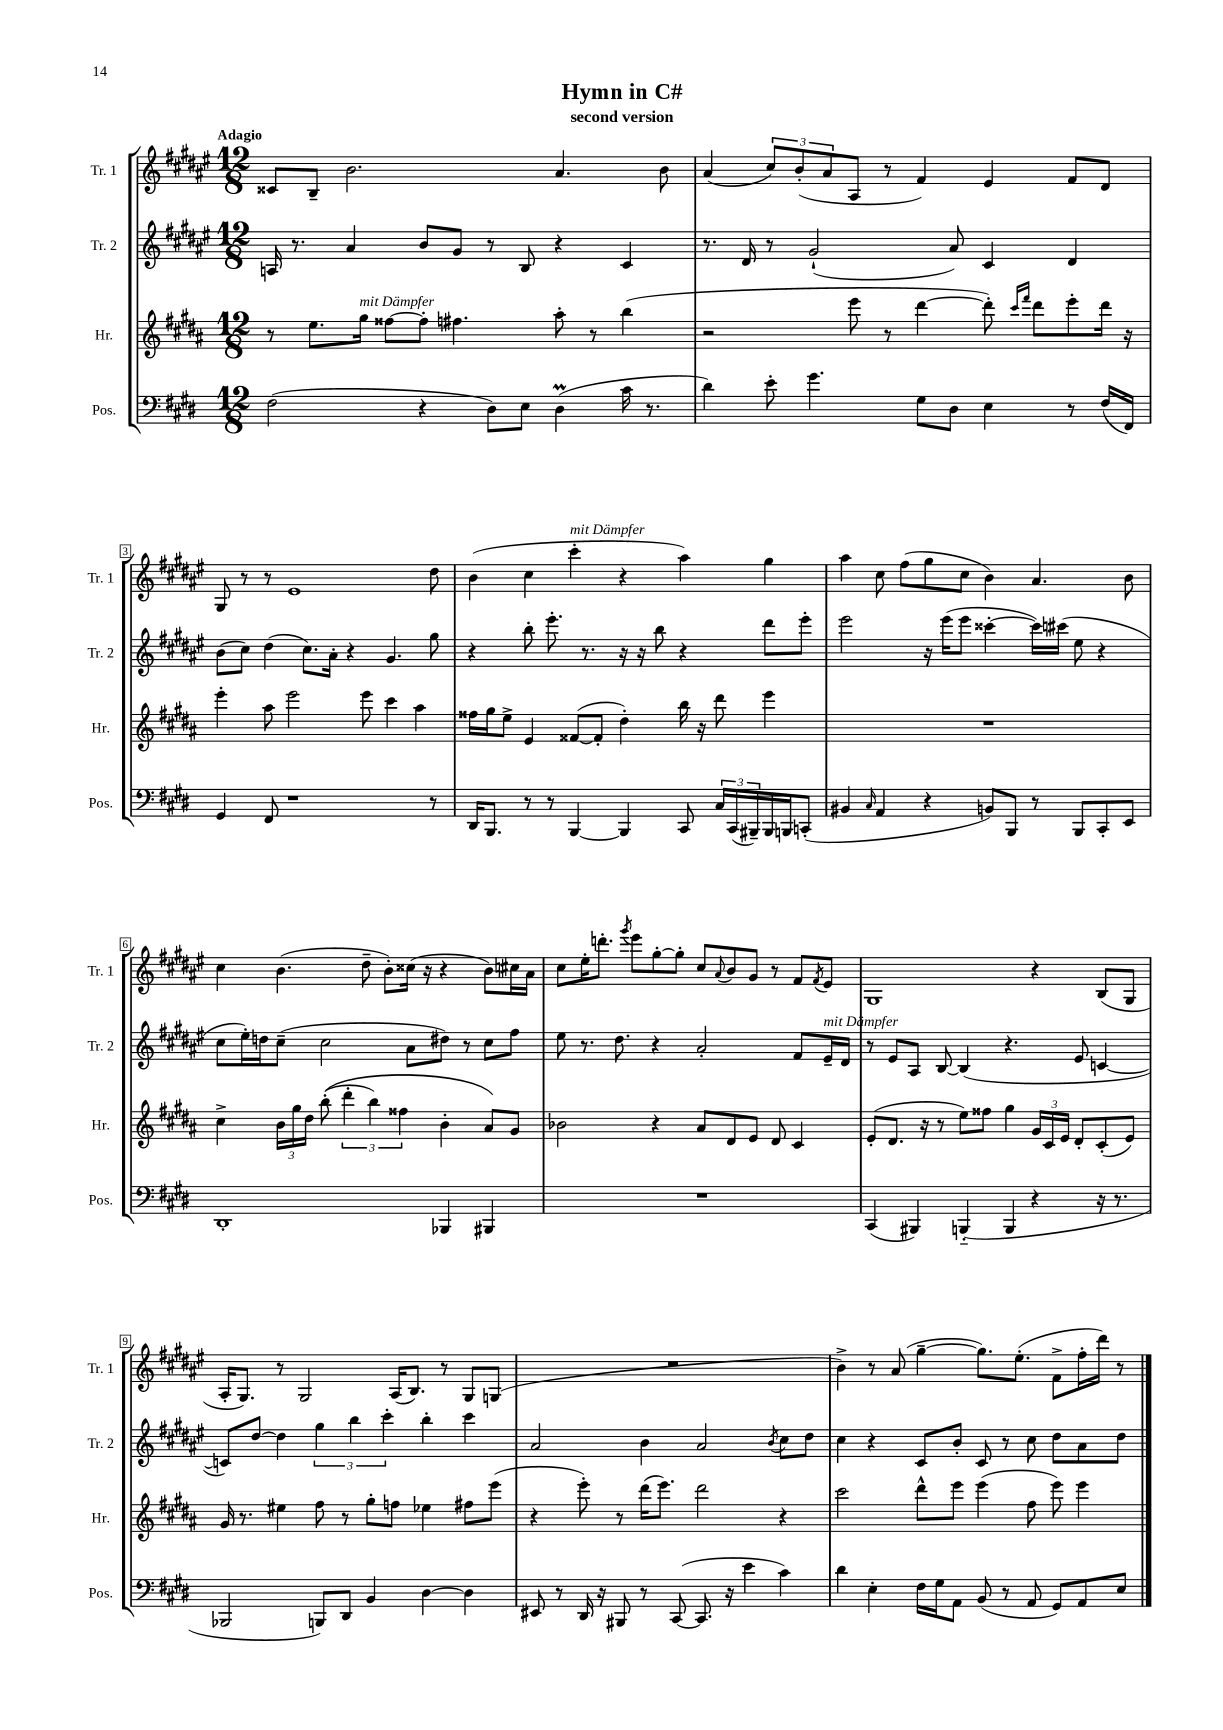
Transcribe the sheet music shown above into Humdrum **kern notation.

**kern	**kern	**kern	**kern
*part4	*part3	*part2	*part1
*staff4	*staff3	*staff2	*staff1
*I"Pos.	*I"Hr.	*I"Tr. 2	*I"Tr. 1
*I'Pos.	*I'Hr.	*I'Tr. 2	*I'Tr. 1
*clefF4	*clefG2	*clefG2	*clefG2
*k[f#c#g#d#]	*k[f#c#g#d#a#]	*k[f#c#g#d#a#e#]	*k[f#c#g#d#a#e#]
*M12/8	*M12/8	*M12/8	*M12/8
=1	=1	=1	=1
!	!	!	!LO:TX:a:B:t=Adagio
(2F#\	8r	16An/	8c##X/L
.	.	8.r	.
.	8.ee\L	.	8B~/J
.	.	4a#/	2.b\
!	!LO:TX:a:i:t=mit Dämpfer	!	!
.	16gg#\Jk	.	.
.	[8ff##X\L	.	.
4r	8ff##'\J]	8b/L	.
.	4.ff#X\	8g#/J	.
8D#\L)	.	8r	.
8E\J	.	8B/	.
(4D#m\	8aa#'\	4r	4.a#/
.	8r	.	.
16c#\	(4bb\	4c#/	.
8.r	.	.	.
.	.	.	8b\
=2	=2	=2	=2
4d#\)	2r	8.r	(4a#/
.	.	16d#/	.
8e'\	.	8r	12cc#/L)
.	.	.	(12b'/
4.g#\	.	(2g#`/	.
.	.	.	12a#/
.	8eee\	.	8A#/J
.	8r	.	8r
8G#\L	[4ddd#\	.	4f#/)
8D#\J	.	8a#/)	.
4E\	8ddd#'\])	4c#/	4e#/
.	16qqccc#/LL	.	.
.	16qqfff#/JJ	.	.
.	8ddd#\L	.	.
8r	8eee'\	4d#/	8f#/L
(16F#/LL	16ddd#\Jk	.	8d#/J
16FF#/JJ)	16r	.	.
!!LO:LB:g=z
=3	=3	=3	=3
4GG#/	4eee'\	(8b\L	8G#/
.	.	8cc#\J)	8r
8FF#/	8aa#\	(4dd#\	8r
1r	2eee\	.	1e#
.	.	8.cc#\L)	.
.	.	16a#'\Jk	.
.	.	4r	.
.	8eee\	.	.
.	4ccc#\	4.g#/	.
.	4aa#\	.	.
8r	.	8gg#\	8dd#\
=4	=4	=4	=4
16DD#/KL	16ff##X\LL	4r	(4b\
8.BBB/J	16gg#\J	.	.
.	8ee^\J	.	.
8r	4e/	8bb'\	4cc#\
8r	.	8.eee#'\	.
!	!	!	!LO:TX:a:i:t=mit Dämpfer
[4BBB/	([8f##X/L	.	4ccc#'\
.	.	8.r	.
.	8f##'/J]	.	.
4BBB/]	4dd#'\)	16r	4r
.	.	16r	.
.	.	8bb\	.
8CC#/	16bb\	4r	4aa#\)
.	16r	.	.
24C#/LL	8ddd#\	.	.
(24CC#/	.	.	.
24BBB#X~/)	.	.	.
16BBB#/	4eee\	8ddd#\L	4gg#\
16BBBn/J	.	.	.
(8CCn'/J	.	8eee#'\J	.
=5	=5	=5	=5
4BB#X/	1.r	2eee#\	4aa#\
16qqC#/	.	.	.
4AA/	.	.	8cc#\
.	.	.	(8ff#\L
4r	.	16r	8gg#\
.	.	(16eee#\KL	.
.	.	8eee#\J	8cc#\J
8BBn/L)	.	[4ccc##X'\	4b\)
8BBB/J	.	.	.
8r	.	16ccc##\LL])	4.a#/
.	.	(16ccc#X\JJ	.
8BBB/L	.	8ee#\	.
8CC#'/	.	4r	.
8EE/J	.	.	8b\
!!LO:LB:g=z
=6	=6	=6	=6
1DD#'	4cc#^\	8cc#\L	4cc#\
.	.	16ee#'\L)	.
.	.	16ddn\J	.
.	24b\LL	(8cc#~\J	(4.b\
.	24gg#\	.	.
.	24dd#\JJ	.	.
.	((8bb'\	2cc#\	.
.	6ddd#'\	.	.
.	.	.	8dd#~\
.	6bb\)	.	.
.	.	.	8b'\L)
.	6ff##X\	.	.
.	.	8a#\L	(16cc##X\Jk
.	.	.	16r
4BBB-X/	4b'\	8dd#X\J)	4r
.	.	8r	.
4BBB#X/	8a#/L)	8cc#\L	8b\L)
.	8g#/J	8ff#\J	16cc#X\L
.	.	.	16a#\JJ
=7	=7	=7	=7
1.r	2b-X\	8ee#\	8cc#\L
.	.	8.r	16ee#'\K
.	.	.	8.dddn'\J
.	.	8.dd#\	.
.	.	.	8qggg#/
.	.	.	8eee#\L
.	4r	4r	[8gg#'\
.	.	.	8gg#'\J]
.	8a#/L	2a#'/	8cc#/L
.	.	.	8qqa#/
.	8d#/	.	8b/
.	8e/J	.	8g#/J
.	8d#/	.	8r
.	4c#/	8f#/L	8f#/L
.	.	.	8qf#/
!	!	!LO:TX:a:i:t=mit Dämpfer	!
.	.	16e#~/L	8e#/J
.	.	16d#/JJ	.
=8	=8	=8	=8
(4CC#/	(8e'/L	8r	1G#
.	8.d#/J	8e#/L	.
4BBB#X/)	.	8A#/J	.
.	16r	.	.
.	8r	[8B/	.
(4BBBn/	8ee\L)	(4B/]	.
.	8ff##X\J	.	.
4BBB/	4gg#\	4.r	.
4r	24g#/LL	.	4r
.	24c#/	.	.
.	24e/JJ	.	.
.	8d#'/L	8e#/	.
16r	(8c#'/	[4cn/	(8B/L
8.r	.	.	.
.	8e/J)	.	8G#/J
!!LO:LB:g=z
=9	=9	=9	=9
2BBB-X/	16g#/	8cn/L])	16A#'/KL
.	8.r	.	8.G#/J)
.	.	[8dd#/J	.
.	4ee#X\	4dd#\]	8r
.	.	.	2G#/
8BBBn/L)	8ff#\	6gg#\	.
8DD#/J	8r	.	.
.	.	6bb\	.
4BB/	8gg#'\L	.	.
.	.	6ccc#'\	.
.	8ffn\J	.	(16A#/KL
.	.	.	8.B/J)
[4D#\	4ee-X\	4bb'\	.
.	.	.	8r
4D#\]	8ff#X\L	4ccc#\	8G#/L
.	(8eee\J	.	(8Gn/J
=10	=10	=10	=10
8EE#X/	4r	2a#/	1.r
8r	.	.	.
16DD#/	8eee'\)	.	.
16r	.	.	.
8BBB#X/	8r	.	.
8r	(16ddd#\KL	4b\	.
.	8.eee\J)	.	.
([8CC#/	.	.	.
8.CC#/]	2ddd#\	2a#/	.
16r	.	.	.
4e\	.	.	.
.	.	8qb/	.
4c#\)	4r	8cc#\L	.
.	.	8dd#\J	.
=11	=11	=11	=11
4d#\	2ccc#\	4cc#\	4b^\)
4E'\	.	4r	8r
.	.	.	(8a#/
16F#\LL	8ddd#^^\L	8c#/L	[4gg#~\
16G#\J	.	.	.
8AA\J	8eee\J	8b'/J	.
(8BB/	(4eee\	8c#/	8.gg#\L])
8r	.	8r	.
.	.	.	(8.ee#'\J
8AA/	8ff#\	8cc#\	.
8GG#/L)	8eee\)	8dd#\L	8f#^\L
8AA/	4eee\	8a#\	16ff#'\L
.	.	.	16ddd#\JJ)
8E/J	.	8dd#\J	8r
==	==	==	==
*-	*-	*-	*-
